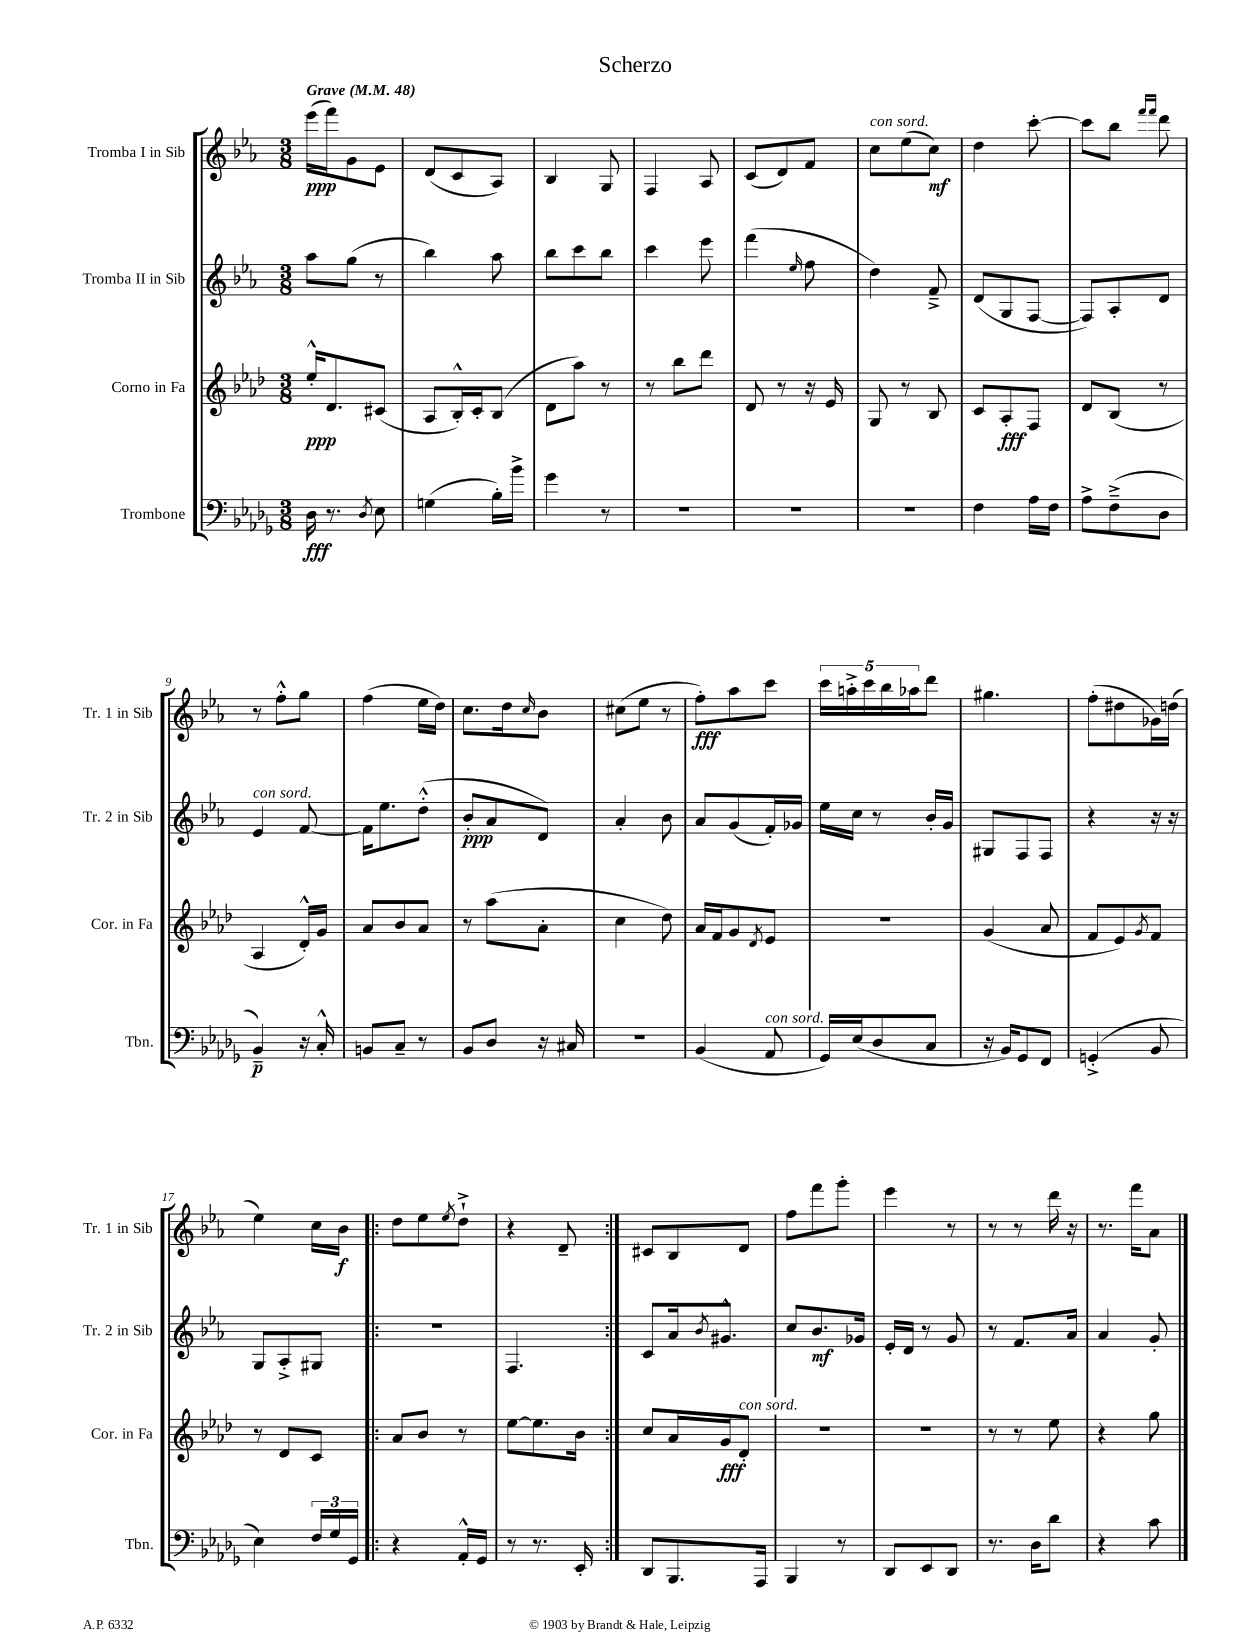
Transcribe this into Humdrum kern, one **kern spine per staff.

**kern	**dynam	**kern	**dynam	**kern	**dynam	**kern	**dynam
*part4	*part4	*part3	*part3	*part2	*part2	*part1	*part1
*staff4	*staff4	*staff3	*staff3	*staff2	*staff2	*staff1	*staff1
*I"Trombone	*	*I"Corno in Fa	*	*I"Tromba II in Sib	*	*I"Tromba I in Sib	*
*I'Tbn.	*	*I'Cor. in Fa	*	*I'Tr. 2 in Sib	*	*I'Tr. 1 in Sib	*
*clefF4	*	*clefG2	*	*clefG2	*	*clefG2	*
*k[b-e-a-d-g-]	*	*k[b-e-a-d-]	*	*k[b-e-a-]	*	*k[b-e-a-]	*
*M3/8	*	*M3/8	*	*M3/8	*	*M3/8	*
*MM48	*	*MM48	*	*MM48	*	*MM48	*
=1	=1	=1	=1	=1	=1	=1	=1
!	!	!	!	!	!	!LO:TX:a:B:t=Grave	!
16D-\	fff	16ee-'^^/KL	ppp	8aa-\L	.	(16eee-\LL	ppp
8.r	.	8.d-/	.	.	.	16fff\J)	.
.	.	.	.	(8gg\J	.	8g\	.
8qD-/	.	.	.	.	.	.	.
8E-\	.	(8c#X/J	.	8r	.	8e-\J	.
=2	=2	=2	=2	=2	=2	=2	=2
(4Gn\	.	8A-/L	.	4bb-\)	.	(8d/L	.
.	.	16B-'^^/L)	.	.	.	8c/	.
.	.	16c'/J	.	.	.	.	.
16B-'\LL)	.	(8B-/J	.	8aa-\	.	8A-/J)	.
16b-^\JJ	.	.	.	.	.	.	.
=3	=3	=3	=3	=3	=3	=3	=3
4g-\	.	8d-\L	.	8bb-\L	.	4B-/	.
.	.	8aa-\J)	.	8ccc\	.	.	.
8r	.	8r	.	8bb-\J	.	8G/	.
=4	=4	=4	=4	=4	=4	=4	=4
4.r	.	8r	.	4ccc\	.	4F/	.
.	.	8bb-\L	.	.	.	.	.
.	.	8ddd-\J	.	8eee-\	.	8A-/	.
=5	=5	=5	=5	=5	=5	=5	=5
4.r	.	8d-/	.	(4fff\	.	(8c/L	.
.	.	8r	.	.	.	8d/)	.
.	.	.	.	16qqee-/	.	.	.
.	.	16r	.	8ff\	.	8f/J	.
.	.	16e-/	.	.	.	.	.
=6	=6	=6	=6	=6	=6	=6	=6
!	!	!	!	!	!	!LO:TX:a:i:t=con sord.	!
4.r	.	8G/	.	4dd\)	.	8cc\L	.
.	.	8r	.	.	.	(8ee-\	.
.	.	8B-/	.	8f~^/	.	8cc\J)	mf
=7	=7	=7	=7	=7	=7	=7	=7
4F\	.	8c/L	.	(8d/L	.	4dd\	.
.	.	8A-'/	fff	8G/	.	.	.
16A-\LL	.	8F/J	.	[8F/J	.	[8ccc'\	.
16F\JJ	.	.	.	.	.	.	.
=8	=8	=8	=8	=8	=8	=8	=8
8A-^\L	.	8d-/L	.	8F/L])	.	8ccc\L]	.
(8F~^\	.	(8B-/J	.	8A-'/	.	8bb-\J	.
.	.	.	.	.	.	16qqfff/LL	.
.	.	.	.	.	.	16qqfff/JJ	.
8D-\J	.	8r	.	8d/J	.	8ddd\	.
!!LO:LB:g=z
=9	=9	=9	=9	=9	=9	=9	=9
!	!	!	!	!LO:TX:a:i:t=con sord.	!	!	!
4BB-~/)	p	4A-/	.	4e-/	.	8r	.
.	.	.	.	.	.	8ff'^^\L	.
16r	.	16d-'^^/LL)	.	[8f/	.	8gg\J	.
16C'^^/	.	16g/JJ	.	.	.	.	.
=10	=10	=10	=10	=10	=10	=10	=10
8BBn/L	.	8a-/L	.	16f\KL]	.	(4ff\	.
.	.	.	.	8.ee-\	.	.	.
8C~/J	.	8b-/	.	.	.	.	.
8r	.	8a-/J	.	(8dd'^^\J	.	16ee-\LL	.
.	.	.	.	.	.	16dd\JJ)	.
=11	=11	=11	=11	=11	=11	=11	=11
8BB-/L	.	8r	.	8b-'/L	ppp	8.cc\L	.
8D-/J	.	(8aa-\L	.	8a-/	.	.	.
.	.	.	.	.	.	16dd\k	.
.	.	.	.	.	.	16qqcc/	.
16r	.	8a-'\J	.	8d/J)	.	8b-\J	.
16C#X/	.	.	.	.	.	.	.
=12	=12	=12	=12	=12	=12	=12	=12
4.r	.	4cc\	.	4a-'/	.	(8cc#X\L	.
.	.	.	.	.	.	8ee-\J	.
.	.	8dd-\)	.	8b-\	.	8r	.
=13	=13	=13	=13	=13	=13	=13	=13
(4BB-/	.	16a-/LL	.	8a-/L	.	8ff'\L)	fff
.	.	16f/J	.	.	.	.	.
.	.	8g/	.	(8g/	.	8aa-\	.
.	.	8qd-/	.	.	.	.	.
!LO:TX:a:i:t=con sord.	!	!	!	!	!	!	!
8AA-/	.	8e-/J	.	16f'/L)	.	8ccc\J	.
.	.	.	.	16g-X/JJ	.	.	.
=14	=14	=14	=14	=14	=14	=14	=14
16GG-/LL)	.	4.r	.	16ee-\LL	.	20ccc\LL	.
.	.	.	.	.	.	20aan'^\	.
(16E-/J	.	.	.	16cc\JJ	.	.	.
.	.	.	.	.	.	20ccc\	.
8D-/	.	.	.	8r	.	.	.
.	.	.	.	.	.	20bb-\	.
.	.	.	.	.	.	20aa-X\J	.
8C/J	.	.	.	16b-'/LL	.	8ddd\J	.
.	.	.	.	16g/JJ	.	.	.
=15	=15	=15	=15	=15	=15	=15	=15
16r	.	(4g/	.	8G#X/L	.	4.gg#X\	.
16BB-/KL)	.	.	.	.	.	.	.
8GG-/	.	.	.	8F/	.	.	.
8FF/J	.	8a-/	.	8F/J	.	.	.
=16	=16	=16	=16	=16	=16	=16	=16
(4GGn'^/	.	8f/L	.	4r	.	(8ff'\L	.
.	.	8e-/)	.	.	.	8dd#X\	.
.	.	8qg/	.	.	.	.	.
8BB-/	.	8f/J	.	16r	.	16g-X\L)	.
.	.	.	.	16r	.	(16ddn\JJ	.
!!LO:LB:g=z
=17	=17	=17	=17	=17	=17	=17	=17
4E-\)	.	8r	.	8G/L	.	4ee-\)	.
.	.	8d-/L	.	8A-'^/	.	.	.
24F/LL	.	8c/J	.	8G#X/J	.	16cc\LL	.
24G-/	.	.	.	.	.	.	.
.	.	.	.	.	.	16b-\JJ	f
24GG-/JJ	.	.	.	.	.	.	.
=18!|:	=18!|:	=18!|:	=18!|:	=18!|:	=18!|:	=18!|:	=18!|:
4r	.	8a-/L	.	4.r	.	8dd\L	.
.	.	8b-/J	.	.	.	8ee-\	.
.	.	.	.	.	.	8qee-/	.
16AA-'^^/LL	.	8r	.	.	.	8dd`^\J	.
16GG-/JJ	.	.	.	.	.	.	.
=19	=19	=19	=19	=19	=19	=19	=19
8r	.	[8ee-\L	.	4.F/	.	4r	.
8.r	.	8.ee-\]	.	.	.	.	.
.	.	.	.	.	.	8d~/	.
16EE-'/	.	16b-\Jk	.	.	.	.	.
=20:|!	=20:|!	=20:|!	=20:|!	=20:|!	=20:|!	=20:|!	=20:|!
8DD-/L	.	8cc/L	.	8c/L	.	8c#X/L	.
8.BBB-/	.	16a-/L	.	16a-/k	.	8B-/	.
.	.	.	.	8qb-/	.	.	.
.	.	16g/J	fff	8.g#X^^/J	.	.	.
!	!	!LO:TX:a:i:t=con sord.	!	!	!	!	!
.	.	8d-'/J	.	.	.	8d/J	.
16AAA-/Jk	.	.	.	.	.	.	.
=21	=21	=21	=21	=21	=21	=21	=21
4BBB-/	.	4.r	.	8cc/L	.	8ff\L	.
.	.	.	.	8.b-/	mf	8fff\	.
8r	.	.	.	.	.	8ggg'\J	.
.	.	.	.	16g-X/Jk	.	.	.
=22	=22	=22	=22	=22	=22	=22	=22
8DD-/L	.	4.r	.	16e-'/LL	.	4eee-\	.
.	.	.	.	16d/JJ	.	.	.
8EE-/	.	.	.	8r	.	.	.
8DD-/J	.	.	.	8g/	.	8r	.
=23	=23	=23	=23	=23	=23	=23	=23
8.r	.	8r	.	8r	.	8r	.
.	.	8r	.	8.f/L	.	8r	.
16D-\KL	.	.	.	.	.	.	.
8d-\J	.	8ee-\	.	.	.	16ddd\	.
.	.	.	.	16a-/Jk	.	16r	.
=24	=24	=24	=24	=24	=24	=24	=24
4r	.	4r	.	4a-/	.	8.r	.
.	.	.	.	.	.	16fff\KL	.
8c\	.	8gg\	.	8g'/	.	8a-\J	.
==	==	==	==	==	==	==	==
*-	*-	*-	*-	*-	*-	*-	*-
